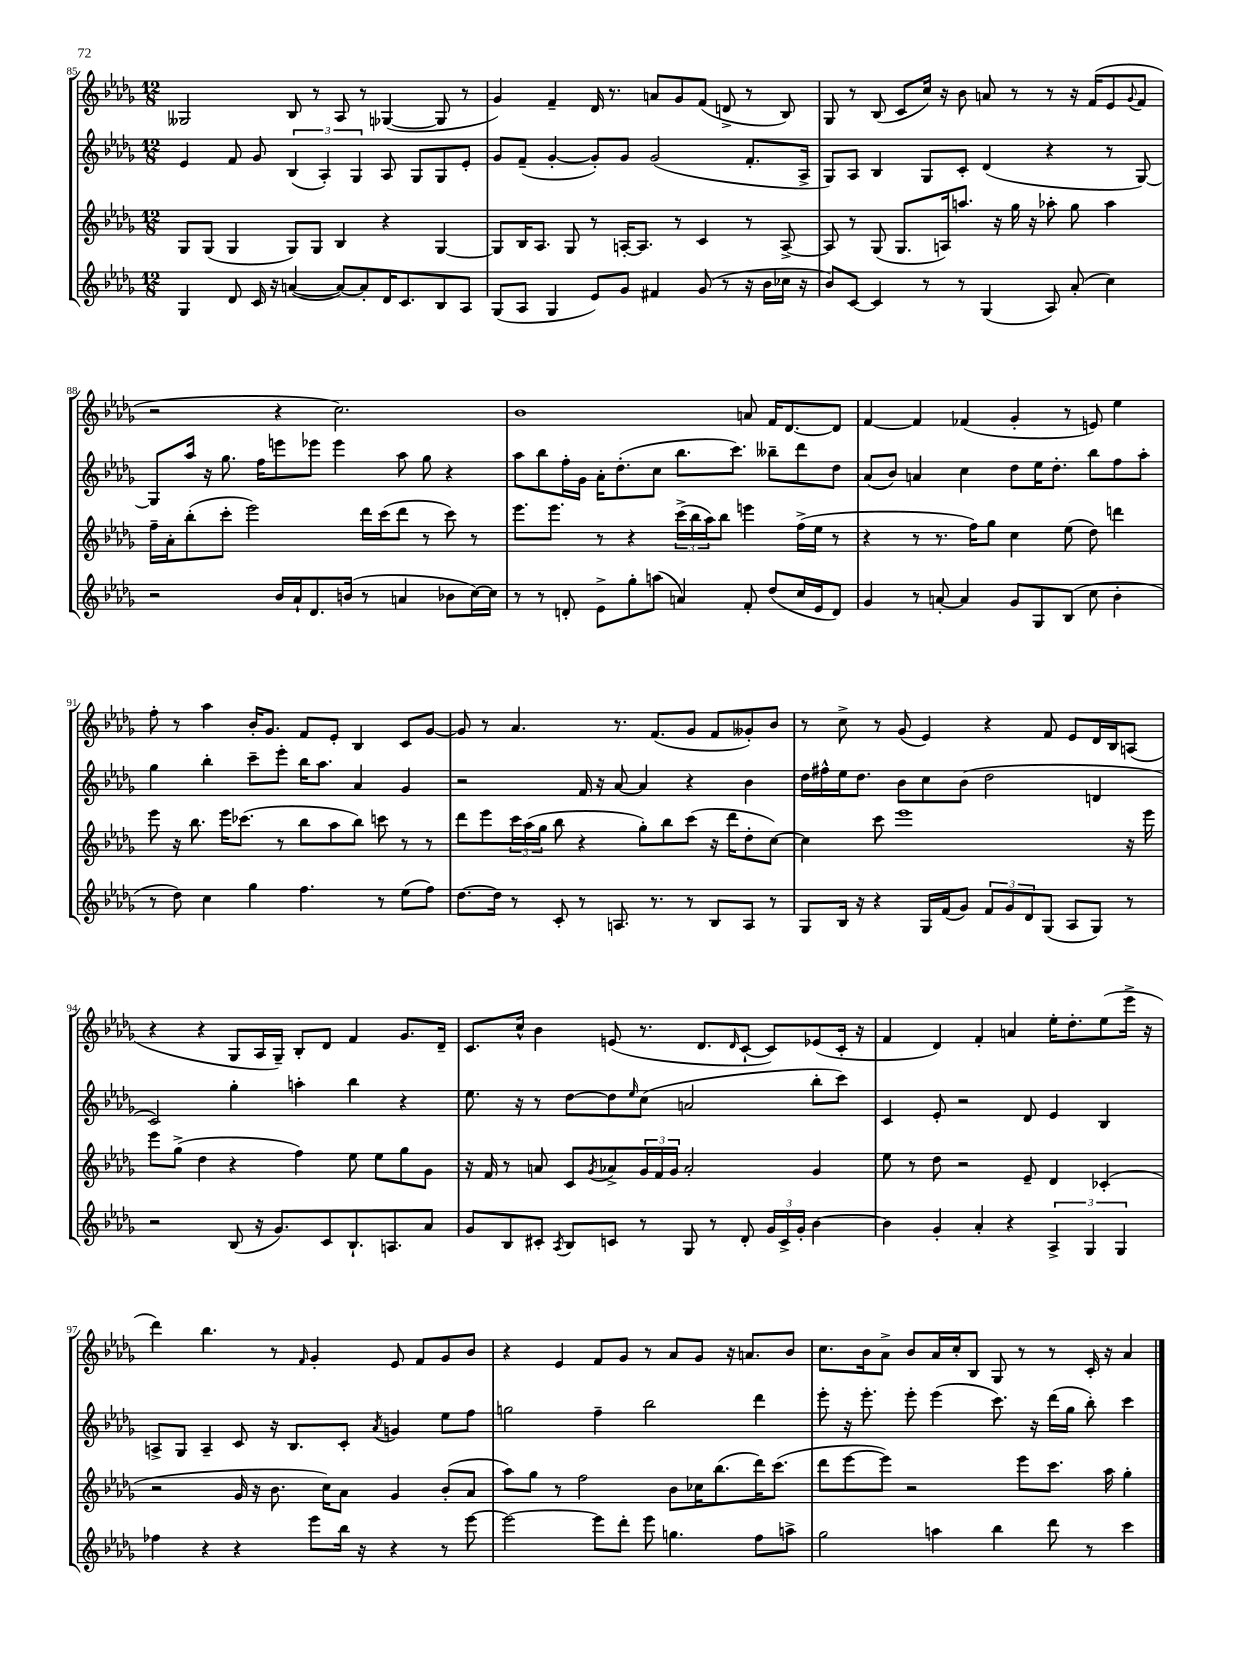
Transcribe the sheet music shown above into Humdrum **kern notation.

**kern	**kern	**kern	**kern
*staff4	*staff3	*staff2	*staff1
*clefG2	*clefG2	*clefG2	*clefG2
*k[b-e-a-d-g-]	*k[b-e-a-d-g-]	*k[b-e-a-d-g-]	*k[b-e-a-d-g-]
*M12/8	*M12/8	*M12/8	*M12/8
4G-	8G-	4e-	2G--
.	(8G-	.	.
8d-	4G-	8f	.
16c	.	8g-	.
16r	.	.	.
([4a	8G-)	(6B-	8B-
.	8G-	.	8r
.	.	6A-')	.
8a_)	4B-	.	8A-
.	.	6G-	.
8a']	.	.	8r
16d-	4r	8A-	([4G-
8.c	.	.	.
.	.	8G-	.
8B-	[4G-	8G-	8G-]
8A-	.	8e-'	8r
=	=	=	=
(8G-	8G-]	8g-	4g-)
8A-	16B-	(8f~	.
.	8.A-	.	.
4G-	.	[4g-'	4f~
.	8G-	.	.
8e-)	8r	8g-'])	16d-
.	.	.	8.r
8g-	[16A'	8g-	.
.	8.A]	.	.
4f#	.	(2g-	8a
.	8r	.	8g-
(8g-	4c	.	(8f
8r	.	.	8d^
16r	8r	8.f'	8r
16b-	.	.	.
16cc-	[8A^	.	8B-)
16r	.	16A-^	.
=	=	=	=
8b-)	8A]	8G-)	8G-
[8c	8r	8A-	8r
4c]	(8G-	4B-	(8B-
.	8.G-	.	8c
8r	.	8G-	16cc)
.	16A)	.	16r
8r	8.aa	8c'	8b-
(4G-	.	(4d-	8a
.	16r	.	.
.	16gg-	.	8r
.	16r	.	.
8A-)	8aa-'	4r	8r
(8a-'	8gg-	.	16r
.	.	.	(16f
4cc)	4aa-	8r	8e-
.	.	.	8qqg-
.	.	[8G-)	8f
=	=	=	=
2r	16ff~	8G-]	2r
.	16a-'	.	.
.	(8bb-'	16aa-	.
.	.	16r	.
.	8ccc'	8.gg-	.
.	2eee-)	.	.
.	.	16ff	.
16b-	.	8eee	4r
16a-`	.	.	.
8.d-	.	8eee-	.
.	.	4eee-	2.cc)
(16b	.	.	.
8r	16ddd-	.	.
.	(16ccc	.	.
4a	8ddd-	8aa-	.
.	8r	8gg-	.
8b-	8ccc)	4r	.
[16cc)	8r	.	.
16cc]	.	.	.
=	=	=	=
8r	8.eee-	8aa-	1b-
8r	.	8bb-	.
.	8.eee-	.	.
8d'	.	16ff'	.
.	.	16g-	.
8e-^	8r	16a-'	.
.	.	(8.dd-'	.
8gg-'	4r	.	.
(8aa	.	8cc	.
4a)	(24ccc^	8.bb-	.
.	24bb-	.	.
.	24aa-)	.	.
.	8bb-	.	.
.	.	8.ccc)	.
8f'	4eee	.	8a
(8dd-	.	8bb--~	16f
.	.	.	[8.d-
16cc	(16ff^	8ddd-	.
16e-	16ee-	.	.
8d)	8r	8dd-	8d-]
=	=	=	=
4g-	4r	(8a-	[4f
.	.	8b-)	.
8r	8r	4a	4f]
[8a'	8.r	.	.
4a]	.	4cc	(4f-
.	16ff)	.	.
.	8gg-	.	.
8g-	4cc	8dd-	4g-'
8G-	.	16ee-	.
.	.	8.dd-'	.
(8B-	(8ee-	.	8r
8cc	8dd-)	8bb-	8e)
4b-'	4ddd	8ff	4ee-
.	.	8aa-'	.
=	=	=	=
8r	8eee-	4gg-	8ff'
8dd-)	16r	.	8r
.	8.bb-	.	.
4cc	.	4bb-'	4aa-
.	16eee-	.	.
.	(8.ccc-	.	.
4gg-	.	8ccc~	16b-'
.	.	.	8.g-
.	8r	8eee-'	.
4.ff	8bb-	16bb-	8f
.	.	8.aa-	.
.	8aa-	.	8e-'
.	8bb-)	4a-	4B-
8r	8ccc	.	.
(8ee-	8r	4g-	8c
8ff)	8r	.	[8g-
=	=	=	=
[8.dd-	8ddd-	2r	8g-]
.	8eee-	.	8r
16dd-]	.	.	.
8r	24ccc	.	4.a-
.	(24aa-	.	.
.	24gg-	.	.
8c'	8bb-	.	.
8r	4r	16f	.
.	.	16r	.
8.A	.	[8a-	8.r
.	8gg-')	4a-]	.
8.r	.	.	(8.f
.	8bb-	.	.
8r	(8ccc	4r	8g-
8B-	16r	.	8f
.	16ddd-	.	.
8A	8dd-'	4b-	8g--')
8r	[8cc)	.	8b-
=	=	=	=
8G-	4cc]	16dd-	8r
.	.	16ff#^^	.
16B-	.	16ee-	8cc^
16r	.	8.dd-	.
4r	8ccc	.	8r
.	1eee-	8b-	(8g-
16G-	.	8cc	4e-)
(16f	.	.	.
8g-)	.	(8b-	.
12f	.	2dd-	4r
12g-	.	.	.
12d-	.	.	.
(8G-	.	.	8f
8A-	.	.	8e-
8G-)	.	4d	16d-
.	.	.	16B-
8r	16r	.	(8A
.	16eee-	.	.
=	=	=	=
2r	8eee-	2c)	4r
.	(8gg-^	.	.
.	4dd-	.	4r
(8B-	4r	4gg-'	8G-
16r	.	.	16A-
8.g-)	.	.	16G-~)
.	4ff)	4aa'	8B-'
8c	.	.	8d-
8.B-`	8ee-	4bb-	4f
.	8ee-	.	.
8.A	.	.	.
.	8gg-	4r	8.g-
8a-	8g-	.	.
.	.	.	16d-~
=	=	=	=
8g-	16r	8.ee-	8.c
.	16f	.	.
8B-	8r	.	.
.	.	16r	16cc^^
8c#'	8a	8r	4b-
8qA-	.	.	.
8B-	8c	[8dd-	.
.	8qg-	.	.
8c	8a-^	8dd-]	(8e
.	.	16qqee-	.
8r	24g-	(8cc	8.r
.	24f	.	.
.	24g-	.	.
8G-	2a-'	2a	.
.	.	.	8.d-
8r	.	.	.
.	.	.	16qqd-
8d-'	.	.	[8c`
24g-	.	.	8c])
24c^	.	.	.
24g-'	.	.	.
[4b-	4g-	8bb-'	(8e-
.	.	8ccc)	16c'
.	.	.	16r
=	=	=	=
4b-]	8ee-	4c	4f
.	8r	.	.
4g-'	8dd-	8e-'	4d-)
.	2r	2r	.
4a-'	.	.	4f'
4r	.	.	4a
.	8e-~	8d-	.
6A-^	4d-	4e-	16ee-'
.	.	.	8.dd-'
6G-	.	.	.
.	(4c-'	4B-	(8ee-
6G-	.	.	.
.	.	.	16eee-^
.	.	.	16r
=	=	=	=
4ff-	2r	8A^	4ddd-)
.	.	8G-	.
4r	.	4A~	4.bb-
4r	16g-	8c	.
.	16r	.	.
.	8.b-	16r	8r
.	.	8.B-	.
.	.	.	16qqf
8eee-	.	.	4g-'
.	16cc)	.	.
16bb-	8a-	8c'	.
16r	.	.	.
.	.	8qa-	.
4r	4g-	4g	8e-
.	.	.	8f
8r	(8b-'	8ee-	8g-
[8eee-	8a-	8ff	8b-
=	=	=	=
2eee-_	8aa-)	2gg	4r
.	8gg-	.	.
.	8r	.	4e-
.	2ff	.	.
8eee-]	.	4ff~	8f
8ddd-'	.	.	8g-
8eee-	.	2bb-	8r
4.gg	8b-	.	8a-
.	16cc-	.	8g-
.	(8.bb-	.	.
.	.	.	16r
.	.	.	8.a
8ff	16ddd-)	4ddd-	.
.	(8.ccc	.	.
8aa^	.	.	8b-
=	=	=	=
2gg-	8ddd-	8eee-'	8.cc
.	[8eee-	16r	.
.	.	8.eee-'	16b-
.	8eee-])	.	8a-^
.	2r	8eee-'	8b-
4aa	.	(4eee-	16a-
.	.	.	16cc'
.	.	.	8B-
4bb-	.	8.ccc)	8G-
.	8eee-	.	8r
.	.	16r	.
8ddd-	8.ccc	(16ddd-	8r
.	.	16gg-	.
8r	.	8bb-')	16c'
.	16aa-	.	16r
4ccc	4gg-'	4ccc	4a-
==	==	==	==
*-	*-	*-	*-
